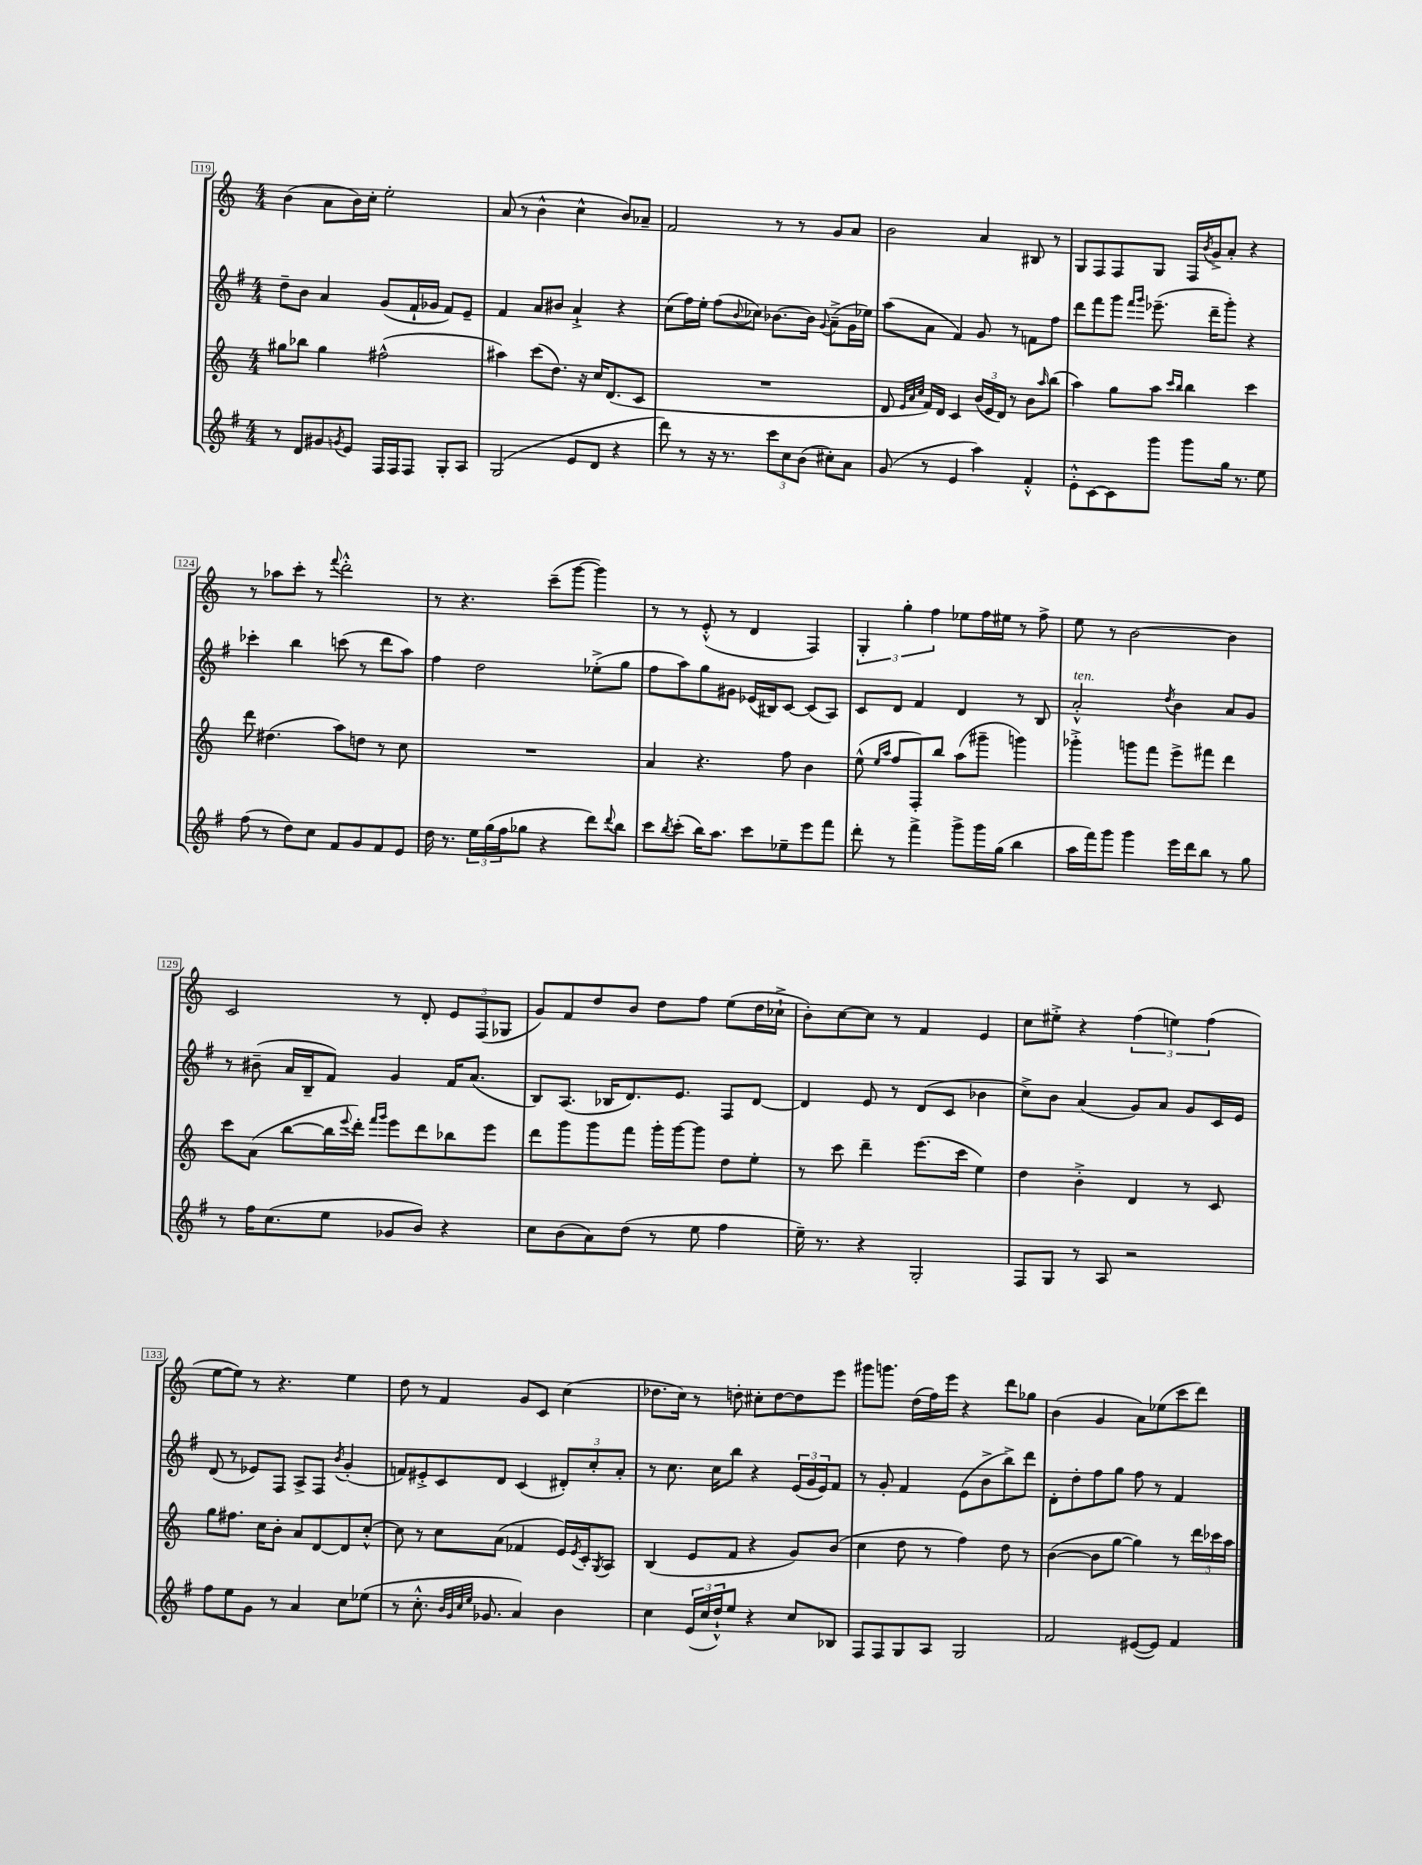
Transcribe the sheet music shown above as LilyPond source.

<<
\new StaffGroup <<
\new Staff = "s0" {
    \clef treble \key c \major \numericTimeSignature \time 4/4
    b'4( a'8 b'16) c''16-. e''2-. |
    a'8( r8 b'4-^ c''4-^ b'8) aes'8-- |
    f'2 r8 r8 g'8 a'8 |
    b'2 a'4 bis8 r8 |
    g8 f8 f8 g8 f16 \acciaccatura { b'8 } g'16-> a'8-. r4 |
    r8 aes''8 c'''8-. r8 \appoggiatura { f'''8 } d'''2-.-^ |
    r8 r4. c'''8--( g'''8~ g'''4) |
    r8 r8 e'8-.-^( r8 d'4 f4) |
    \tuplet 3/2 { g4-. g''4-. f''4 } ees''8 f''16 eis''16 r8 f''8-> |
    e''8 r8 b'2~ b'4 |
    c'2 r8 d'8-. \tuplet 3/2 { e'8 f8( ges8 } |
    g'8) f'8 d''8 b'8 d''8 f''8 e''8( d''16 ces''16-!-> |
    b'8-.) c''8~ c''8 r8 f'4 e'4 |
    c''8 eis''8-.-> r4 \tuplet 3/2 { f''4( e''4) f''4( } |
    e''8~ e''8) r8 r4. e''4 |
    d''8 r8 f'4 g'8 c'8 c''4( |
    des''8. c''16) r8 d''8-. cis''8-. d''8~ d''8 e'''8 |
    gis'''8 g'''8. d''16( f''16) e'''16 r4 d'''8 ges''8 |
    b'4( g'4 a'8) ees''8( c'''8 d'''8) \bar "|." |
}
\new Staff = "s1" {
    \clef treble \key g \major \numericTimeSignature \time 4/4
    d''8-- b'8 a'4 g'8( fis'16-! ges'16 fis'8) e'8-- |
    fis'4 a'8 bis'8 a'4-!-> r4 |
    c''8( fis''16) e''16-. fis''8( \appoggiatura { b'8 } ces''8) bes'8.~ bes'16 \appoggiatura { g'8 } a'8--->( g'16 ees''16) |
    a''8( a'8 fis'4) g'8 r8 f'8 fis''8 |
    d'''8 fis'''8 g'''8 \grace { fis'''16 g'''16 } ees'''8.--( d'''16-- g'''8-.) r4 |
    ces'''4-. b''4 c'''8( r8 d'''8 a''8) |
    fis''4 d''2 ees''8-.->( g''8 |
    fis''8 a''8) g''8 gis'8 ees'16( bis16) c'8~ c'8( a8) |
    c'8 d'8 fis'4 d'4 r8 b8 |
    a'2-.-^^\markup { \italic "ten." } \acciaccatura { d''8 } b'4 a'8 g'8 |
    r8 bis'8--( a'16 b16-- fis'8) g'4 fis'16 a'8.( |
    b8) a8.( bes16 d'8.) e'8. fis8 d'8~ |
    d'4 e'8 r8 d'8( c'8 bes'4 |
    c''8->) b'8 a'4( g'8) a'8 g'8 c'16 e'16 |
    d'8( r8 ees'8) fis8 a8-> fis8 \acciaccatura { b'8 } g'4-.( |
    f'8) eis'8-.-> c'8 d'8 c'4( \tuplet 3/2 { dis'8-.) c''8-. a'8-. } |
    r8 c''8. c''16 b''8 r4 \tuplet 3/2 { e'16( g'16 e'16) } fis'8 |
    r8 g'8-. fis'4 e'8( b'8-> b''8->) d'''8 |
    d'8-. d''8-. fis''8 g''8 fis''8 r8 fis'4 \bar "|." |
}
\new Staff = "s2" {
    \clef treble \key c \major \numericTimeSignature \time 4/4
    gis''8 bes''8 gis''4 fis''2-^( |
    ais''4) c'''8( d''8.) r16 c''16 d'8.( c'8 |
    R1 |
    d'8 \grace { e'32 a'32 c''32 } f'16) d'16 c'4 \tuplet 3/2 { b'16( e'16 d'16) } r8 b'8 \grace { a''16 } b''8( |
    a''4) g''8 a''8 \grace { c'''16 b''16 } b''4 c'''4 |
    d'''8 dis''4.( a''8) d''8 r8 c''8 |
    R1 |
    a'4 r4. f''8 b'4 |
    e''8-^( \grace { e''16 a''16 } f''8 f8-.) b''8 a''8( gis'''8-- g'''4) |
    ges'''4-.-> g'''8 f'''8 e'''8-> fis'''8 d'''4 |
    c'''8 a'8( b''8~ b''16 \appoggiatura { e'''8 } d'''16-.) \grace { f'''16 g'''16 } e'''8 d'''8 bes''8 e'''8 |
    d'''8 g'''8 g'''8 f'''8 g'''16-. g'''16~ g'''8 d''8 e''8-. |
    r8 c'''8 d'''4-- e'''8.( c'''16 e''4) |
    d''4 b'4-.-> d'4 r8 c'8 |
    g''8 fis''8. c''16 b'8-. a'8 d'8~ d'8 c''8~-.-^ |
    c''8 r8 c''8 a'8( fes'4 e'16) \acciaccatura { e'8 } c'16-. \acciaccatura { g8 } a8 |
    b4( e'8 f'8 r4 g'8) b'8( |
    c''4 d''8 r8 f''4) d''8 r8 |
    b'4~( b'8 g''8~ g''4) r8 \tuplet 3/2 { d'''16 ces'''16 a''16 } \bar "|." |
}
\new Staff = "s3" {
    \clef treble \key g \major \numericTimeSignature \time 4/4
    r8 d'8 gis'8 \acciaccatura { g'8 } e'8 fis16 fis16 fis8 g8-. a8 |
    g2( e'8 d'8 r4 |
    d'''8) r8 r16 r8. \tuplet 3/2 { c'''8 c''8 b'8( } cis''8-.) a'8 |
    g'8( r8 e'4 a''4) fis'4-.-^ |
    e'8-.-^ c'8~ c'8 g'''8 g'''8 g''16 r8. e''8 |
    fis''8( r8 d''8) c''8 fis'8 g'8 fis'8 e'8 |
    d''16 r8. \tuplet 3/2 { e''16 g''16( fis''16 } ges''8 r4 d'''8) \appoggiatura { d'''8 } b''8 |
    c'''8 \acciaccatura { b''8 } c'''8-.( b''16) a''8. c'''8 ees''8-- e'''8 fis'''8 |
    d'''8-. r8 fis'''4-> g'''8-> g'''16 g''16( b''4 |
    a''16 fis'''16) g'''8 g'''4 e'''16 d'''16 b''8 r8 g''8 |
    r8 fis''16 c''8.( e''8 ges'8 b'8) r4 |
    c''8 b'8( a'8) d''8( r8 e''8 fis''4 |
    e''16--) r8. r4 g2-. |
    fis8 g8 r8 a8 r2 |
    fis''8 e''8 g'8 r8 a'4 c''8 ees''8( |
    r8 c''8.-.-^ \grace { b'32 g'32 c''32 e''32 } ges'8. a'4) b'4 |
    c''4 \tuplet 3/2 { e'16( c''16 d''16-!-^) } e''8 r4 c''8 bes8 |
    fis8 fis8 g8 a8 g2 |
    fis'2 eis'8~( eis'8) fis'4 \bar "|." |
}
>>
>>
\layout { \context { \Score currentBarNumber = #119 \override BarNumber.stencil = #(make-stencil-boxer 0.1 0.3 ly:text-interface::print) } }
